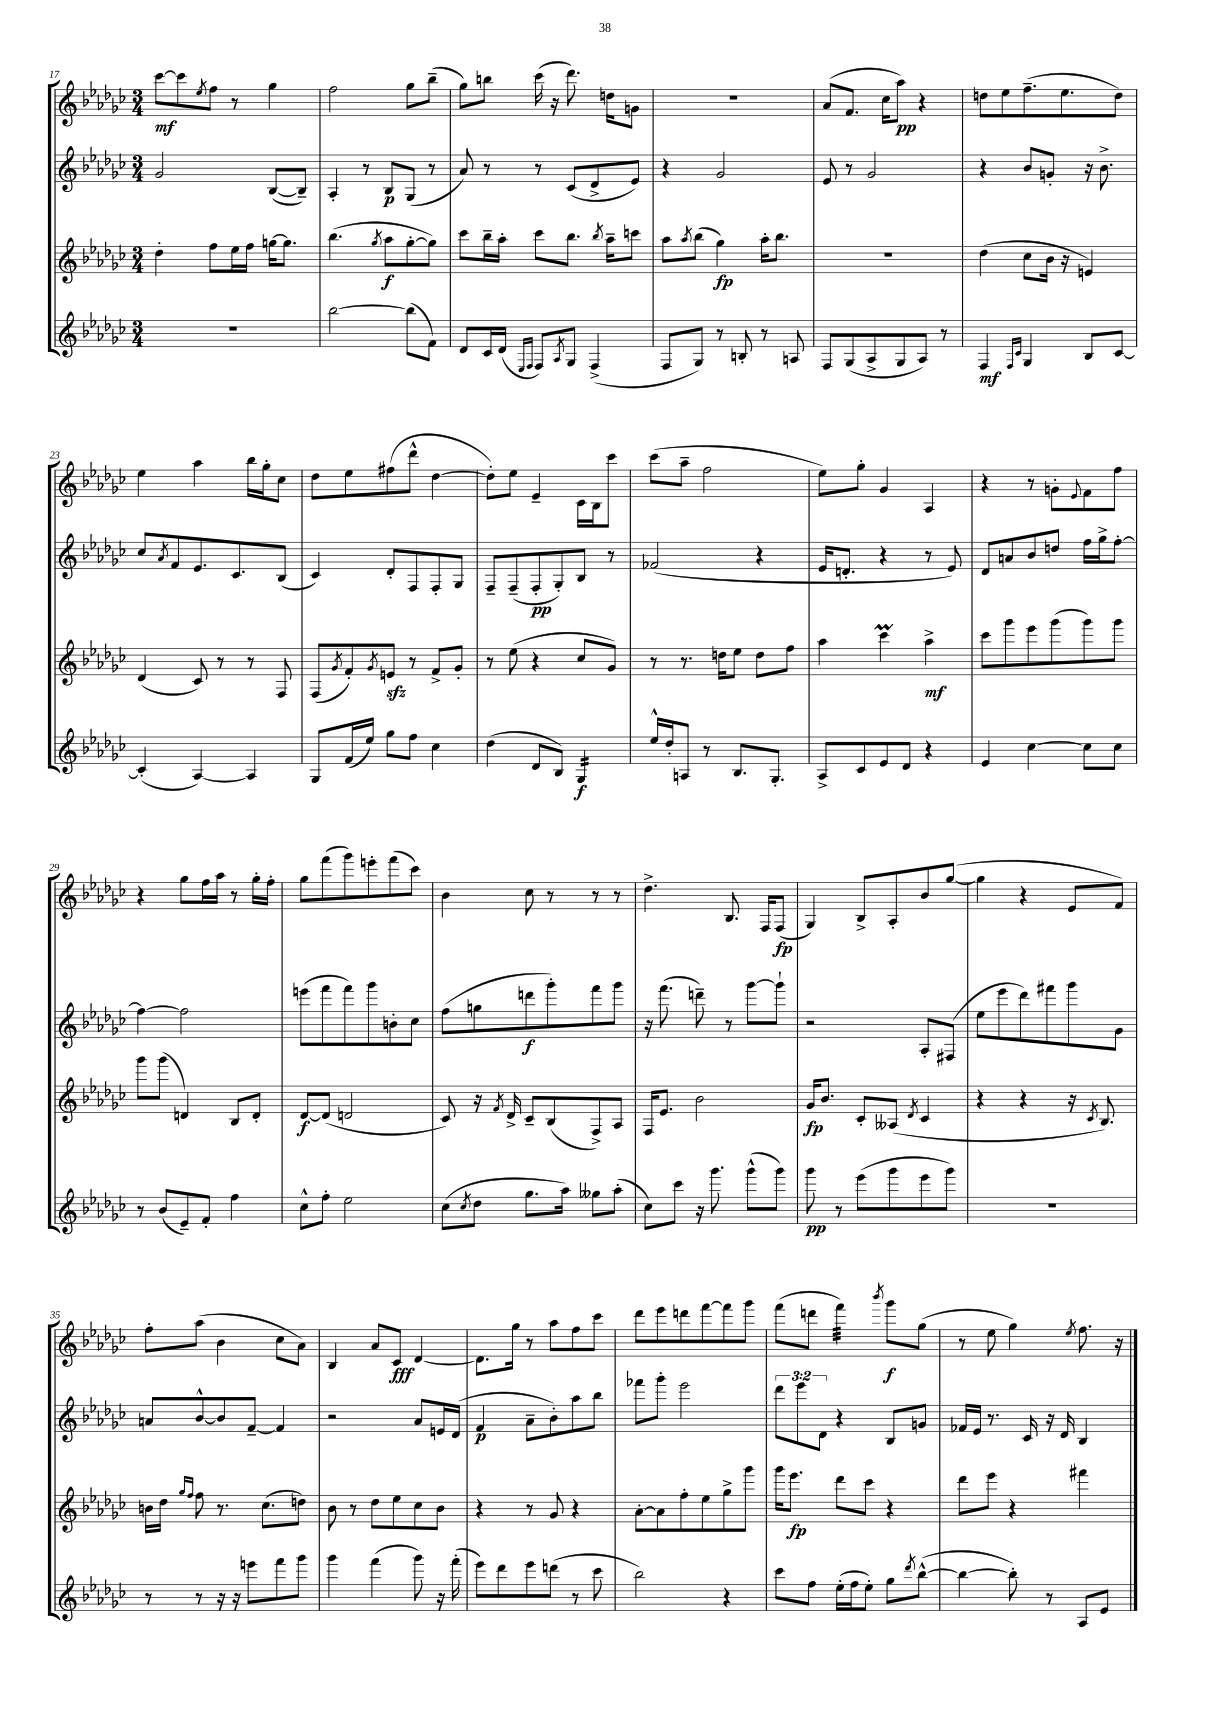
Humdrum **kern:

**kern	**kern	**kern	**kern
*staff4	*staff3	*staff2	*staff1
*clefG2	*clefG2	*clefG2	*clefG2
*k[b-e-a-d-g-c-]	*k[b-e-a-d-g-c-]	*k[b-e-a-d-g-c-]	*k[b-e-a-d-g-c-]
*M3/4	*M3/4	*M3/4	*M3/4
2.r	4dd-'	2g-	[8ccc-
.	.	.	8ccc-]
.	.	.	8qee-
.	8ff	.	8ff
.	16ee-	.	8r
.	16ff	.	.
.	[16gg	([8B-	4gg-
.	8.gg]	.	.
.	.	8B-~])	.
=	=	=	=
[2bb-	(4.bb-	4A-'	2ff
.	.	8r	.
.	8qgg-	.	.
.	8aa-	8B-	.
(8bb-]	[8gg-'	(8G-	8gg-
8f)	8gg-])	8r	(8bb-~
=	=	=	=
8d-	8ccc-	8a-)	8gg-)
16c-	16bb-~	8r	8bb
(16d-	16aa-'	.	.
16qqE-	.	.	.
16qqF	.	.	.
8F)	8ccc-	8r	(16ccc-
.	.	.	16r
8qA-	.	.	.
8G-	8.bb-	(8c-	8.ddd-)
(4F^	.	8d-^	.
.	8qbb-	.	.
.	16aa-~	.	16dd
.	8ccc	8e-)	8g
=	=	=	=
8F	8aa-	4r	2.r
.	8qaa-	.	.
8G-)	(8bb-	.	.
8r	4gg-)	2g-	.
8B'	.	.	.
8r	16aa-'	.	.
.	8.bb-	.	.
8A	.	.	.
=	=	=	=
8F	2.r	8e-	(8a-
(8G-	.	8r	8.f
8A-^	.	2g-	.
.	.	.	16cc-
8G-	.	.	8aa-)
8A-)	.	.	4r
8r	.	.	.
=	=	=	=
4F	(4dd-	4r	8dd
.	.	.	8ee-
16qqF	.	.	.
16qqc-	.	.	.
4G-	8cc-	8b-	(8.ff~
.	16b-	8g'	.
.	16r	.	8.ee-
8B-	4e)	16r	.
.	.	8.b-^	.
[8c-	.	.	8dd)
=	=	=	=
(4c-']	(4d-	8cc-	4ee-
.	.	8qa-	.
.	.	8f	.
[4A-)	8c-)	8.e-	4aa-
.	8r	.	.
.	.	8.c-	.
4A-]	8r	.	16bb-
.	.	.	16gg-'
.	8F	(8B-	8cc-
=	=	=	=
8G-	(8F	4c-)	8dd-
.	8qg-	.	.
(16f	8f')	.	8ee-
16ee-)	.	.	.
.	8qg-	.	.
8gg-	8e	8d-'	(8ff#
8ff	8r	8F	8ddd-^^
4cc-	8f^	8F'	[4dd-
.	8g-'	8G-	.
=	=	=	=
(4dd-	8r	8F~	8dd-'])
.	(8ee-	(8F~	8ee-
8d-	4r	8F'	4e-~
8B-)	.	8G-')	.
4G-	8cc-	8B-	16c-
.	.	.	16B-
.	8g-)	8r	8ccc-
=	=	=	=
16ee-^^	8r	(2f-	(8ccc-
16dd-'	.	.	.
8A	8.r	.	8aa-~
8r	.	.	2ff
.	16dd	.	.
8.B-	8ee-	.	.
.	8dd	4r	.
8.G-'	.	.	.
.	8ff	.	.
=	=	=	=
8A-^	4aa-	16e-	8ee-)
.	.	8.d'	.
8c-	.	.	8gg-'
8e-	4ccc-	4r	4g-
8d-	.	.	.
4r	4aa-^	8r	4A-
.	.	8e-)	.
=	=	=	=
4e-	8ccc-	8d-	4r
.	8ggg-	8a	.
[4cc-	8eee-	8b-	8r
.	(8ggg-	8dd	8g'
.	.	.	8qqe-
8cc-]	8ggg-)	16ff	8f
.	.	16gg-^	.
8cc-	8ggg-	[8ff'	8ff
=	=	=	=
8r	8ggg-	4ff_	4r
(8b-	(8ggg-	.	.
8e-~)	4d)	2ff]	8gg-
8f'	.	.	16ff
.	.	.	16aa-
4ff	8B-	.	8r
.	8d'	.	16gg-'
.	.	.	16ff'
=	=	=	=
8cc-^^	[8d-	(8eee	8gg-
8ff'	(8d-]	8fff	(8fff
2ee-	2d	8fff)	8ggg-)
.	.	8ggg-	8eee'
.	.	8b'	(8fff
.	.	8cc-	8ccc-)
=	=	=	=
(8cc-	8c-)	(8ff	4b-
8qcc-	.	.	.
8dd-	16r	8gg	.
.	8qf	.	.
.	16d-^	.	.
8.gg-	8c-~	8ddd	8cc-
.	(8B-	8ggg-')	8r
16aa-)	.	.	.
8gg--	8F^)	8fff	8r
(8aa-'	8A-	8ggg-	8r
=	=	=	=
8cc-)	16F	16r	4.dd-^
.	8.e-	(8.fff	.
8ccc-	.	.	.
16r	2b-	8ddd~)	.
8.ggg-	.	.	.
.	.	8r	8.B-
(8ggg-^^	.	[8ggg-	.
.	.	.	16F
8ggg-)	.	8ggg-`]	(8F
=	=	=	=
8ggg-	16g-	2r	4G-)
.	8.b-	.	.
8r	.	.	.
(8eee-	8c-'	.	8B-^
8ggg-	(8A--	.	8A-'
.	8qd-	.	.
8eee-	4c-	8A-'	8b-
8ggg-)	.	(8F#	([8gg-
=	=	=	=
2.r	4r	8ee-	4gg-]
.	.	8eee-	.
.	4r	8ddd-)	4r
.	.	8fff#	.
.	16r	8ggg-	8e-
.	8qc-	.	.
.	8.B-)	.	.
.	.	8g-	8f)
=	=	=	=
8r	16b	8a	8ff'
.	16dd-	.	.
.	16qqgg-	.	.
.	16qqff	.	.
8r	8ff	[8b-^^	(8aa-
16r	8.r	8b-]	4b-
16r	.	.	.
8eee	.	[8f~	.
.	(8.cc-	.	.
8fff	.	4f]	8cc-
8ggg-	8dd)	.	8a-)
=	=	=	=
4ggg-	8b-	2r	4B-
.	8r	.	.
(4fff	8dd-	.	8a-
.	8ee-	.	8c-
8ggg-)	8cc-	8a-	[4d-
16r	8b-	16e	.
(16fff'	.	(16d-	.
=	=	=	=
8eee-)	4r	4f	8.d-]
8ddd-	.	.	.
.	.	.	16gg-
8eee-	8r	8a-~	8r
(8ddd	8g-	8b-')	8aa-
8r	4r	8aa-	8ff
8ccc-	.	8bb-	8ccc-
=	=	=	=
2bb-)	[8a-'	8fff-	8ddd-
.	8a-]	8ggg-'	8eee-
.	8ff'	2eee-	8ddd
.	8ee-	.	[8fff
4r	8gg-^	.	8fff]
.	8ggg-	.	8ggg-
=	=	=	=
8ccc-	16ggg-	12ddd-	(8fff
.	8.eee-	.	.
.	.	12eee-	.
8ff	.	.	8ddd
.	.	12d-	.
(16ee-'	8ddd-	4r	4fff)
16ff	.	.	.
8ee-')	8ccc-	.	.
.	.	.	8qbbb-
8gg-	4r	8B-	8ggg-
8qddd-	.	.	.
([8bb-^^	.	8g	(8gg-
=	=	=	=
4bb-_	8ddd-	16f-	8r
.	.	16e-	.
.	8eee-	8.r	8ee-
8bb-'])	4r	.	4gg-)
.	.	16c-	.
8r	.	16r	.
.	.	16d-	.
.	.	.	8qee-
8A-	4fff#	4B-	8.ff
8e-	.	.	.
.	.	.	16r
==	==	==	==
*-	*-	*-	*-
